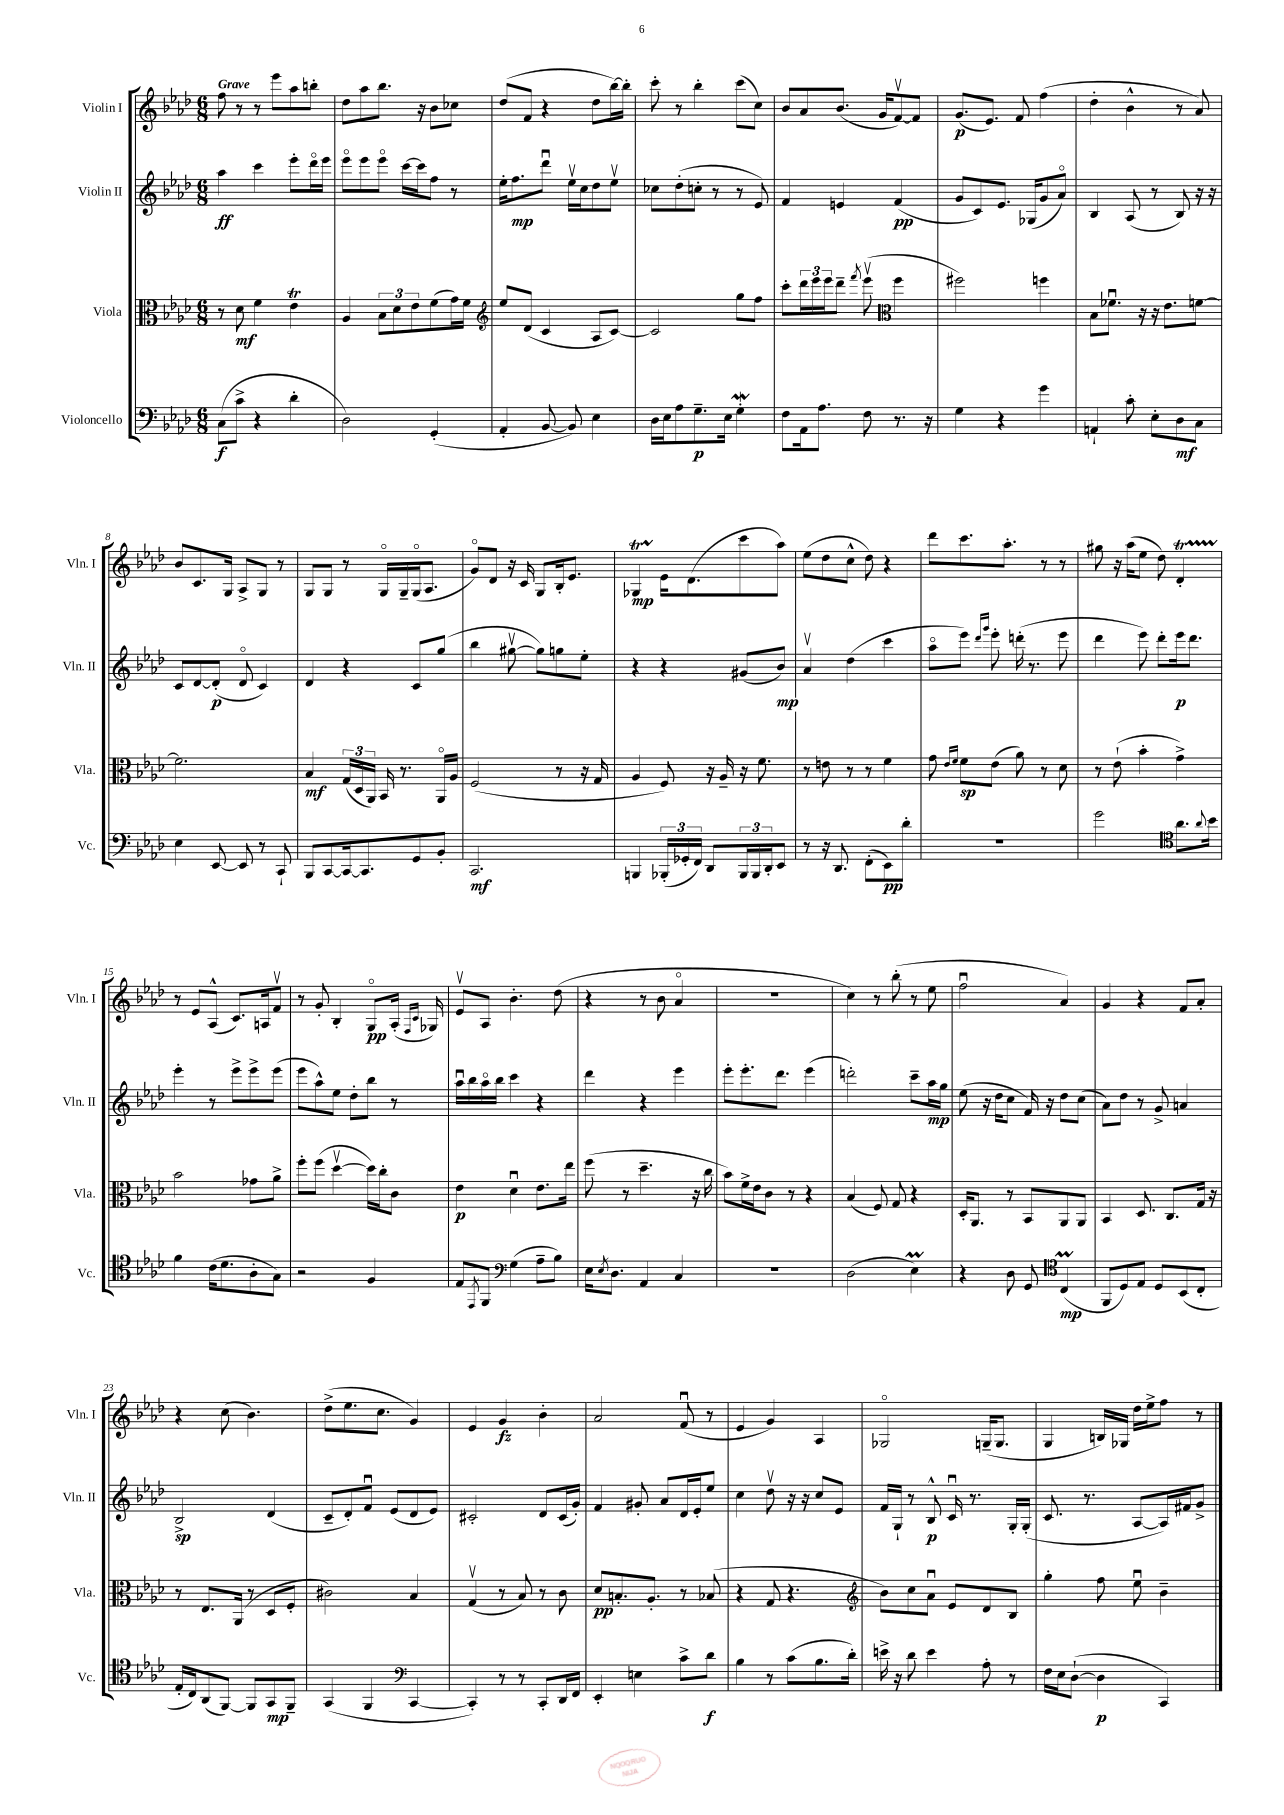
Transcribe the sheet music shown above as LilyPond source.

<<
\new StaffGroup <<
\new Staff = "s0" \with { instrumentName = "Violin I" shortInstrumentName = "Vln. I" } {
    \clef treble \key aes \major \numericTimeSignature \time 6/8 \tempo "Grave"
    f''8 r8 r8 ees'''8 aes''8 b''8-. |
    des''8 aes''8 bes''8. r16 bes'8 ces''8 |
    des''8( f'8 r4 des''8 bes''16~) bes''16-. |
    c'''8-. r8 bes''4-. c'''8( c''8) |
    bes'8 aes'8 bes'8.( g'16 f'8~\upbow) f'8 |
    g'8.\p( ees'8.) f'8 f''4( |
    des''4-. bes'4-^ r8 aes'8) |
    bes'8 c'8. g16 aes8-> g8 r8 |
    g8 g8 r8 g16\flageolet g16-- g16\flageolet( aes8. |
    g'8\flageolet) des'8 r16 c'16 g8 bes16-. ees'8. |
    ges4\startTrillSpan\mp ees'16\stopTrillSpan des'8.( c'''8 aes''8) |
    ees''8( des''8 c''8-^ des''8) r4 |
    des'''8 c'''8. aes''8.-. r8 r8 |
    gis''8 r16 aes''16( ees''8 des''8) des'4-.\startTrillSpan |
    r8\stopTrillSpan ees'8 aes8-^( c'8.) a16 f'8\upbow |
    r8 g'8-. bes4-. g8\flageolet\pp aes16-.( \grace { f16 c'16 } ges16) |
    ees'8\upbow aes8 bes'4.-. des''8( |
    r4 r8 bes'8 aes'4\flageolet |
    R2. |
    c''4) r8 bes''8-.( r8 ees''8 |
    f''2\downbow aes'4) |
    g'4 r4 f'8 aes'8-. |
    r4 c''8( bes'4.) |
    des''8->( ees''8. c''8. g'4) |
    ees'4 g'4\fz bes'4-. |
    aes'2 f'8\downbow( r8 |
    ees'4 g'4) aes4 |
    ges2\flageolet g16--( g8. |
    g4 b16) ges16 des''16 ees''16-> f''8 r8 \bar "|." |
}
\new Staff = "s1" \with { instrumentName = "Violin II" shortInstrumentName = "Vln. II" } {
    \clef treble \key aes \major \numericTimeSignature \time 6/8
    aes''4\ff c'''4 ees'''8-. des'''16\flageolet ees'''16 |
    ees'''8\flageolet ees'''8 ees'''8\flageolet c'''16~ c'''16 f''8 r8 |
    ees''16-. f''8.\mp des'''8\downbow ees''16\upbow c''16 des''8 ees''8\upbow |
    ces''8 des''8-.( c''8-. r8 r8 ees'8) |
    f'4 e'4 f'4\pp( |
    g'8 c'8) ees'8. ges16( g'8 aes'8\flageolet) |
    bes4 aes8( r8 bes8) r16 r16 |
    c'8 des'8~ des'8-.\p( des'8\flageolet c'4) |
    des'4 r4 c'8 g''8( |
    bes''4 gis''8~\upbow gis''8) g''8 ees''8-. |
    r4 r4 gis'8( bes'8\mp) |
    aes'4\upbow des''4( c'''4 |
    aes''8\flageolet ees'''8) \grace { des'''16 g'''16 } ees'''8-. d'''16-.( r8. ees'''8 |
    des'''4 ees'''8) des'''8-. ees'''16\p des'''8. |
    ees'''4-. r8 ees'''8-> ees'''8-> ees'''8( |
    ees'''8 aes''8-^) ees''8 des''8-. bes''8 r8 |
    aes''16\downbow bes''16 aes''16\flageolet bes''16 c'''4 r4 |
    des'''4 r4 ees'''4 |
    ees'''8-. ees'''8.-. des'''8. ees'''4( |
    d'''2-.) c'''8-- aes''16\mp g''16 |
    ees''8( r16 des''16 c''8 f'16) r16 des''8 c''8( |
    aes'8) des''8 r8 g'8-> a'4 |
    bes2->\sp des'4( |
    c'8-- des'8-.) f'8\downbow ees'8( des'8 ees'8) |
    cis'2-. des'8 cis'16( g'16-.) |
    f'4 gis'8-. aes'8 des'16 ees'16-. ees''8 |
    c''4 des''8\upbow r16 r16 c''8 ees'8 |
    f'16 g16-! r8 bes8-^\p c'16\downbow r8. g16-. g16-.( |
    c'8. r8. aes8~ aes16) fis'16 g'8-> \bar "|." |
}
\new Staff = "s2" \with { instrumentName = "Viola" shortInstrumentName = "Vla." } {
    \clef alto \key aes \major \numericTimeSignature \time 6/8
    r8 des'8\mf f'4 ees'4\trill |
    aes4 \tuplet 3/2 { bes8 des'8 ees'8 } f'8( g'16) f'16 |
    \clef treble ees''8 des'8( c'4 aes8 c'8~) |
    c'2 g''8 f''8 |
    c'''8-. \tuplet 3/2 { des'''16 ees'''16 ees'''16 } des'''8-- \acciaccatura { f'''8 } ees'''8\upbow( \clef alto f''4 |
    fis''2) f''4 |
    bes8 fes'8.\downbow r16 r16 ees'8. f'8~ |
    f'2. |
    bes4\mf \tuplet 3/2 { g16( des16 aes,16) } bes,16 r8. aes,16\flageolet aes16 |
    f2( r8 r16 g16 |
    aes4 f8) r16 aes16-- r16 f'8. |
    r8 e'8 r8 r8 f'4 |
    g'8 \grace { ees'16 f'16 } f'8\sp ees'8( aes'8) r8 des'8 |
    r8 ees'8-!( bes'4-. g'4->) |
    bes'2 ges'8 aes'8-> |
    f''8-. f''8( des''4~\upbow des''16) c''16-. c'8 |
    ees'4\p des'4\downbow ees'8. ees''16 |
    f''8( r8 des''4.-- r16 c''16 |
    bes'8) f'16-> ees'16 c'8 r8 r4 |
    bes4( f8) g8 r4 |
    des16-. aes,8. r8 bes,8 aes,8 aes,8 |
    bes,4 des8. c8. g16 r16 |
    r8 ees8. aes,16( r8 des8 f8-. |
    cis'2) bes4 |
    g4\upbow( r8 bes8) r8 c'8 |
    des'8\pp b8.-. aes8.-. r8 bes8( |
    r4 g8 r4. |
    \clef treble bes'8) c''8 aes'8\downbow ees'8 des'8 bes8 |
    g''4-. f''8 ees''8\downbow bes'4-- \bar "|." |
}
\new Staff = "s3" \with { instrumentName = "Violoncello" shortInstrumentName = "Vc." } {
    \clef bass \key aes \major \numericTimeSignature \time 6/8
    c8\f( c'8-> r4 des'4-. |
    des2) g,4-.( |
    aes,4-. bes,8~ bes,8) ees4 |
    des16 ees16 aes8 g8.--\p ees16 g4-.\mordent |
    f8 aes,16 aes8. f8 r8. r16 |
    g4 r4 g'4 |
    a,4-! c'8-. ees8-. des8\mf c8 |
    ees4 ees,8~ ees,8 r8 c,8-! |
    bes,,8 c,8~ c,16~ c,8. g,8 bes,8-. |
    c,2.\mf |
    b,,4 \tuplet 3/2 { bes,,16-.( ges,16-. f,16) } des,8 \tuplet 3/2 { bes,,16 bes,,16 des,16-. } ees,8 |
    r8 r16 des,8. f,8-.( ees,8\pp) des'8-. |
    R2. |
    g'2 \clef tenor aes'8. \appoggiatura { aes'8 } bes'16 |
    f'4 c'16( des'8. aes8-. g8) |
    r2 f4 |
    ees8 \acciaccatura { ees,8 } f,8 \clef bass g4( aes8-- bes8) |
    ees16 \acciaccatura { ees8 } des8. aes,4 c4 |
    R2. |
    des2( ees4\prall) |
    r4 des8 g,8 \clef tenor c4\prall\mp( |
    f,8 des8) ees8 des8 bes,8( c8-. |
    ees16-. c16) aes,8( f,8~) f,8 g,8\mp f,8-- |
    g,4( f,4 \clef bass c,4~ |
    c,4-.) r8 r8 c,8-. des,16 f,16 |
    ees,4-. e4 c'8-> des'8\f |
    bes4 r8 c'8( bes8. des'16-.) |
    e'16-> r16 des'8 e'4 aes8-. r8 |
    f16 ees16 des8~-!( des4\p c,4) \bar "|." |
}
>>
>>
